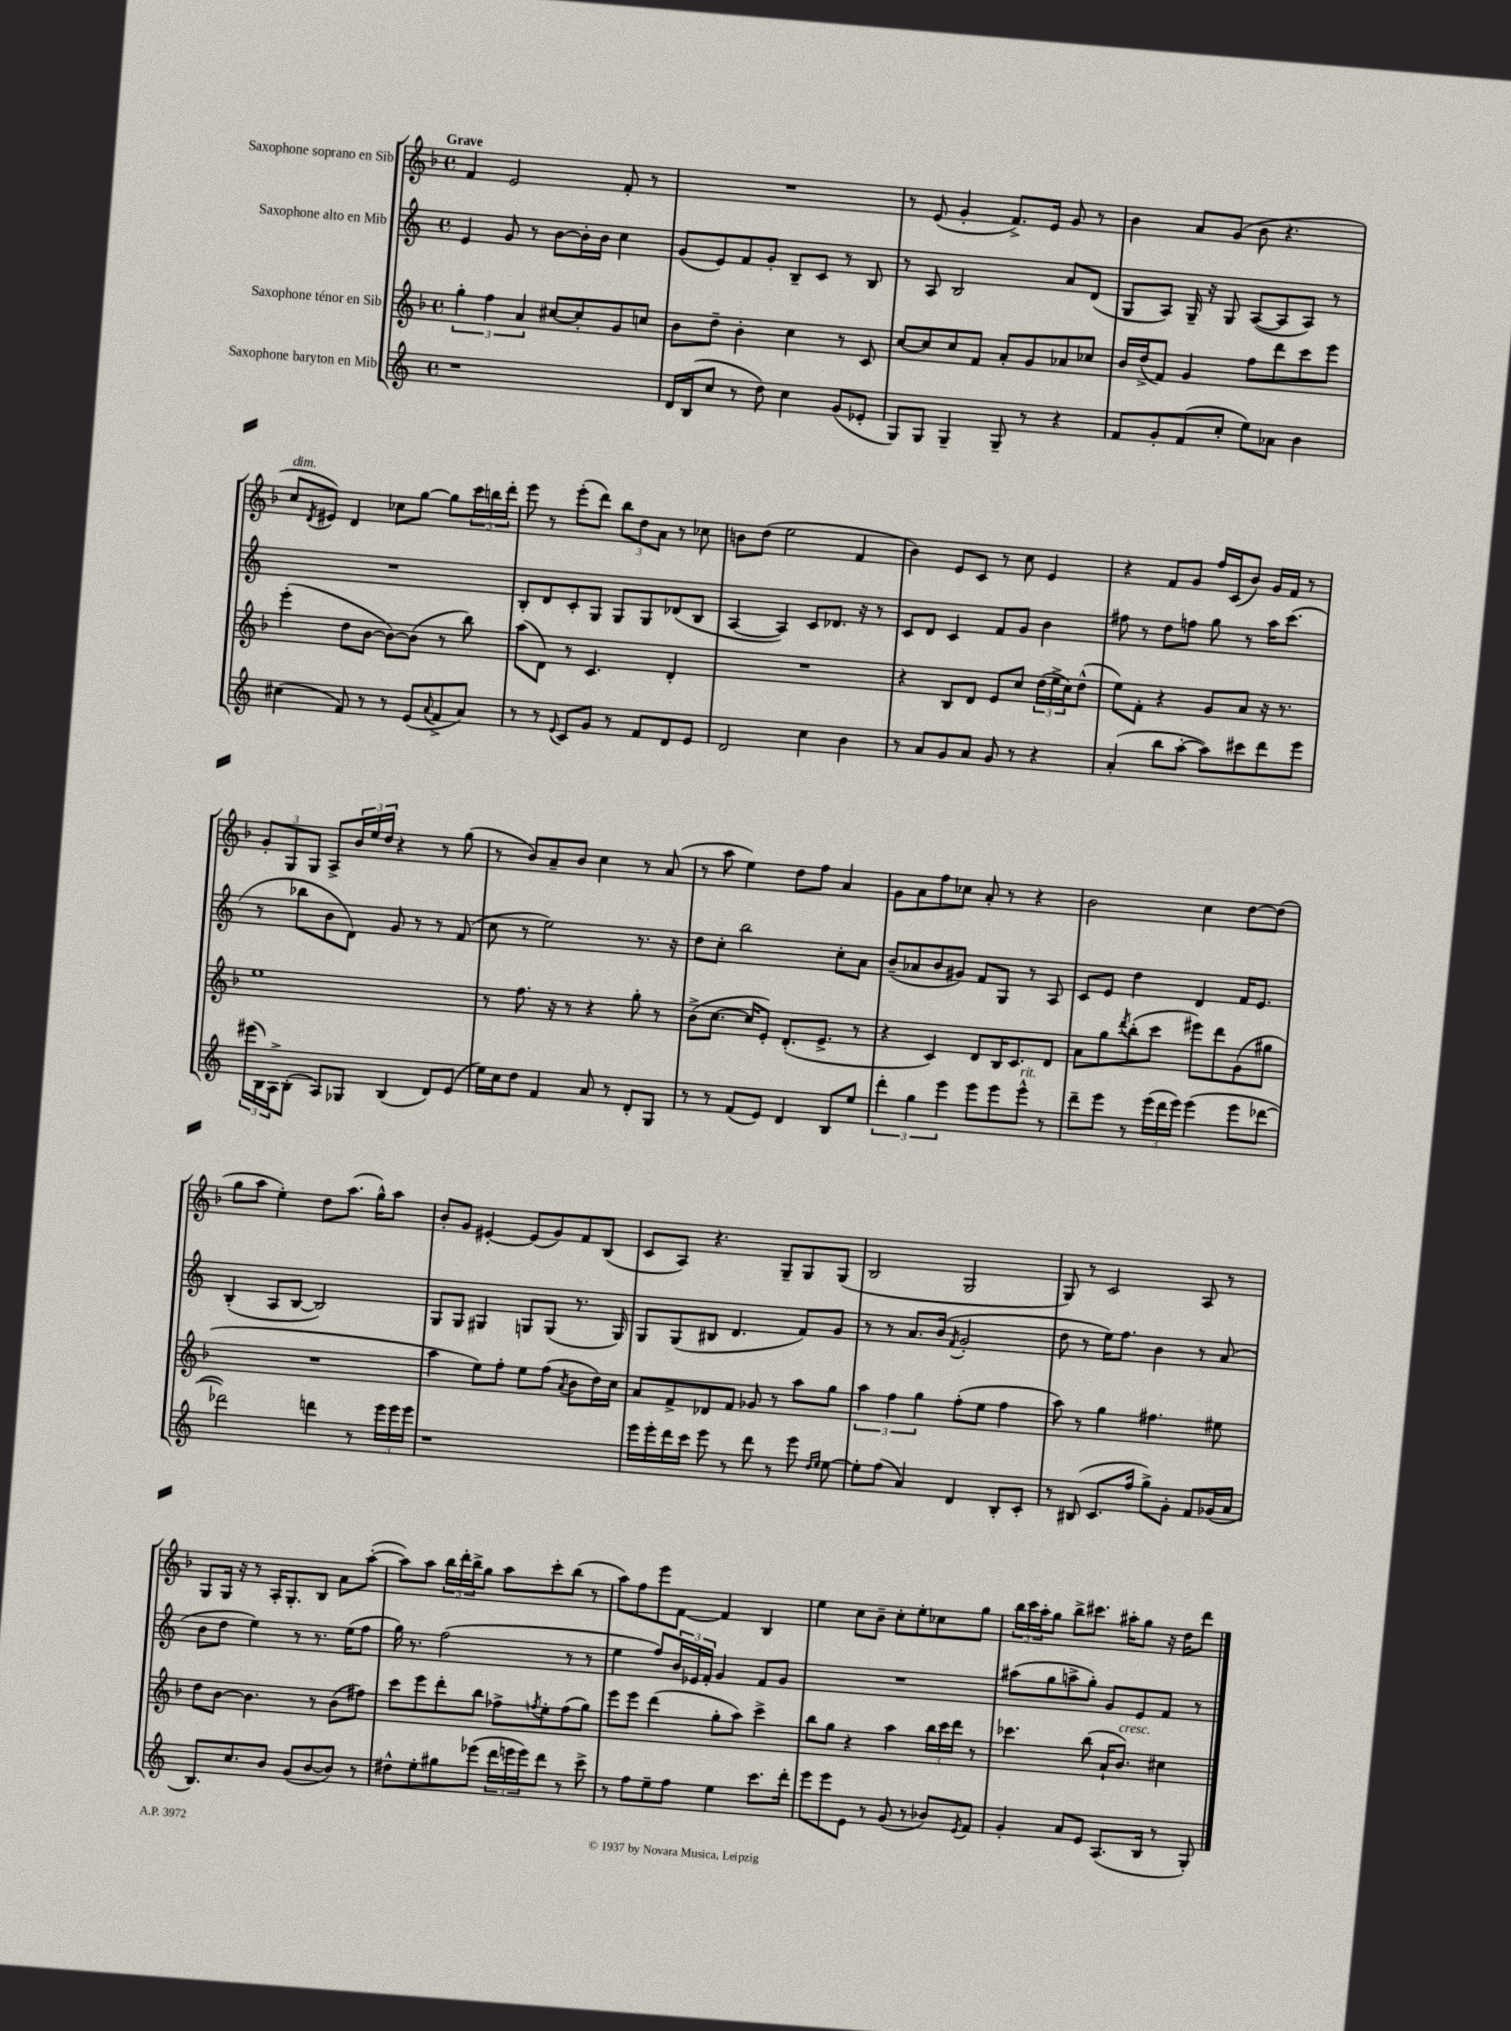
<<
\new StaffGroup <<
\new Staff = "s0" \with { instrumentName = "Saxophone soprano en Sib" } {
    \clef treble \key f \major \defaultTimeSignature \time 4/4 \tempo "Grave"
    f'4 e'2 f'8-. r8 |
    R1 |
    r8 e'8( g'4-. f'8.->) e'16 g'8 r8 |
    bes'4 a'8 g'8( bes'8 r4. |
    c''8^\markup { \italic "dim." } \acciaccatura { d'8 } eis'8) d'4 ces''8 g''8~ g''8 \tuplet 3/2 { c'''16 b''16 d'''16-. } |
    e'''8 r8 e'''8-.( d'''8) \tuplet 3/2 { bes''8 d''8 a'8 } r8 ces''8 |
    b'8 d''8( e''2 f'4 |
    bes'4) e'8 c'8 r8 c''8 e'4 |
    r4 f'8 g'8 f''16 c'16( bes'8) g'16 f'16 r8 |
    \tuplet 3/2 { g'8-. g8 g8 } a8-> \tuplet 3/2 { bes'16 e''16 d''16 } r4 r8 g''8( |
    r8 bes'8) a'8-- bes'8 c''4 r8 a'8( |
    r8 a''8 e''4) d''8 f''8 a'4 |
    g'8 a'8 f''8 ces''8 a'8-. r8 r4 |
    bes'2 c''4 d''8~ d''8( |
    g''8 a''8 e''4-.) d''8 a''8.( g''16-^) a''8 |
    bes'8-. g'8 eis'4~-. eis'8( g'8) f'8 bes8( |
    c'8 a8) r4. g8-- g8 g8( |
    bes2 g2 |
    g8) r8 c'2 a8 r8 |
    g8 g16 r16 r8 a16-. g8.-. bes8 a'8 a''8~-.( |
    a''8) a''8 \tuplet 3/2 { bes''16 d'''16-. bes''16-> } g''8 a''8 c'''8-. bes''8( r8 |
    a''8) f''8 e'''8 f'8~ f'4 bes4 |
    e''4 c''8 bes'8-- c''8-. e''8-. ces''8 g''8 |
    \tuplet 3/2 { bes''16 c'''16 a''16-. } g''8 bes''8-> cis'''8. ais''16-. g''8 r16 d''16 d'''8 \bar "|." |
}
\new Staff = "s1" \with { instrumentName = "Saxophone alto en Mib" } {
    \clef treble \key c \major \defaultTimeSignature \time 4/4
    e'4 g'8 r8 b'8~ b'16-. b'16 c''4 |
    g'8( e'8) f'8 g'8-. b8-- c'8 r8 b8 |
    r8 a8 b2 a'8 d'8( |
    g8 a8) g16-- r16 g8 a8~( a8 a8) r8 |
    R1 |
    b8-. d'8 c'8-. g8 g8 g8 des'8( b8 |
    a4~ a4) c'8 des'8. r16 r8 |
    c'8 d'8 c'4 f'8 g'8 b'4 |
    fis''8 r8 d''8 f''8 g''8 r8 a''16 c'''8.( |
    r8 bes''8 b'8 d'8) g'8 r8 r8 f'8( |
    c''8 r8 e''2) r8. r16 |
    d''8 c''8-. b''2 c''8-. a'8 |
    b'8--( aes'8 b'8 gis'8) f'8 g8 r8 a8 |
    c'8 e'8 d''4 d'4 f'16 e'8. |
    b4-.( a8 b8~ b2) |
    g8 g8 gis4 g8 g8( r8. g16) |
    g8 g8( bis8 d'4. f'8) g'8 |
    r8 r8 a'8. b'16( \acciaccatura { f'8 } g'2-. |
    d''8 r8 e''16) f''8. b'4 r8 a'8( |
    b'8 d''8 e''4) r8 r8. e''16( f''8 |
    g''16) r8. f''2( r8 r8 |
    e''4 f''8) \tuplet 3/2 { b'16 ees'16 f'16-. } g'4 f'8 g'8 |
    R1 |
    ais''8( g''8 a''8-> g''8-.) g'8 e'8 f'8 r8 \bar "|." |
}
\new Staff = "s2" \with { instrumentName = "Saxophone ténor en Sib" } {
    \clef treble \key f \major \defaultTimeSignature \time 4/4
    \tuplet 3/2 { g''4-. f''4 a'4 } cis''8~ cis''8-. g'8 c''8 |
    bes'8 d''8-- bes'4-. c''4 r8 c'8 |
    c''8~ c''8 c''8 f'8 a'8-. g'8 aes'8 ces''8 |
    bes'16 d''16->( f'8) g'4 f''8 d'''8 c'''8 e'''8 |
    e'''4-.( d''8 bes'8~ bes'8~) bes'8( r8 bes''8) |
    a''8( d'8) r8 c'4. d'4-. |
    R1 |
    r4 bes8 d'8 e'8 c''8 \tuplet 3/2 { d''16( e''16-> c''16) } d''8-^( |
    e''8) f'8-. r4 g'8 a'8 r16 r8. |
    e''1 |
    r8 f''8. r16 r8 r4 g''8-. r8 |
    bes'8->( c''8.~ c''16 e'8-.) d'8.-.( e'8.-> r8 |
    r4 c'4) d'8 bes16 c'8. d'8 |
    a'8 g''8 \acciaccatura { d'''8 } bes''8-.( c'''8 eis'''8) d'''8 g'8( gis''8 |
    R1 |
    a''4 e''8) f''8-. e''8 f''8( \acciaccatura { a'8 } bes'8 d''16) c''16 |
    a'8 f'8-> des'8 f'8 ges'8 r8 a''8 g''8 |
    \tuplet 3/2 { a''4 f''4 g''4 } f''8-.( e''8 f''4 |
    a''8) r8 g''4 fis''4. eis''8 |
    d''8 bes'8~ bes'4. r8 bes'8( fis''8) |
    c'''8 e'''8 d'''8-. bes''8 fes''8-> \acciaccatura { f''8 } e''8-. f''8( g''8) |
    e'''8 e'''8 d'''4( g''8-. a''8) c'''4-> |
    bes''8 g''8 r4 a''4 \tuplet 3/2 { bes''16 c'''16 d'''16 } r8 |
    ces'''4. bes''8( a'16-! bes'8.^\markup { \italic "cresc." }) cis''4 \bar "|." |
}
\new Staff = "s3" \with { instrumentName = "Saxophone baryton en Mib" } {
    \clef treble \key c \major \defaultTimeSignature \time 4/4
    r1 |
    d'16 b16( c''8 r8 d''8) c''4 g'8( ees'8-. |
    g8) g8 g4-- g8-- r8 r4 |
    f'8 g'8-. f'8( c''8-. e''8) aes'8 b'4 |
    cis''4( f'8) r8 r8 e'8( \appoggiatura { a'8 } f'8-> a'8) |
    r8 r8 \appoggiatura { e'8 } c'8 g'8 r8 f'8 d'8 e'8 |
    d'2 c''4 b'4 |
    r8 a'8 g'8 a'8 g'8 r8 r4 |
    a'4-.( b''8 a''8~-. a''8) cis'''8 d'''8 e'''8 |
    \tuplet 3/2 { eis'''16( b16) a16-> } b8-.( a8) ges8 b4( d'8) e'8( |
    e''16) c''16 d''8 f'4 a'8 r8 d'8-. g8 |
    r8 r8 f'8( e'8) d'4 b8 e''8 |
    \tuplet 3/2 { d'''4-. g''4 e'''4 } e'''8 e'''8 e'''8-^^\markup { \italic "rit." } r8 |
    d'''8-- e'''8 r8 \tuplet 3/2 { e'''16( d'''16 e'''16) } e'''4( e'''8 des'''8~ |
    des'''2) d'''4 r8 \tuplet 3/2 { e'''16 e'''16 e'''16 } |
    r1 |
    e'''16 e'''16-. d'''16 c'''16 e'''8 r8 d'''8 r8 e'''8 \grace { d''16 e''16 } e''8~ |
    e''8-. f''8( a'4) d'4 b8-. c'8-. |
    r8 bis8( c'8. f''16 g''8->) g'8-. f'8 ges'16( a'16 |
    b8.) c''8. b'8 g'8( b'8~ b'8) r8 |
    dis''8-^ e''8-. gis''8 ees'''8( \tuplet 3/2 { d'''16 e'''16 e'''16) } d'''8 r8 c'''8-> |
    r8 f''8 e''8-- f''8 e''4 c'''8. d'''16-. |
    e'''8 e'''8 e'8 r8 g'8( r8 bes'8) \acciaccatura { e'8 } f'8 |
    g'4-. a'8 e'8 a8.( b16 r8 g8-.) \bar "|." |
}
>>
>>
\layout { \context { \Score \remove "Bar_number_engraver" } }
